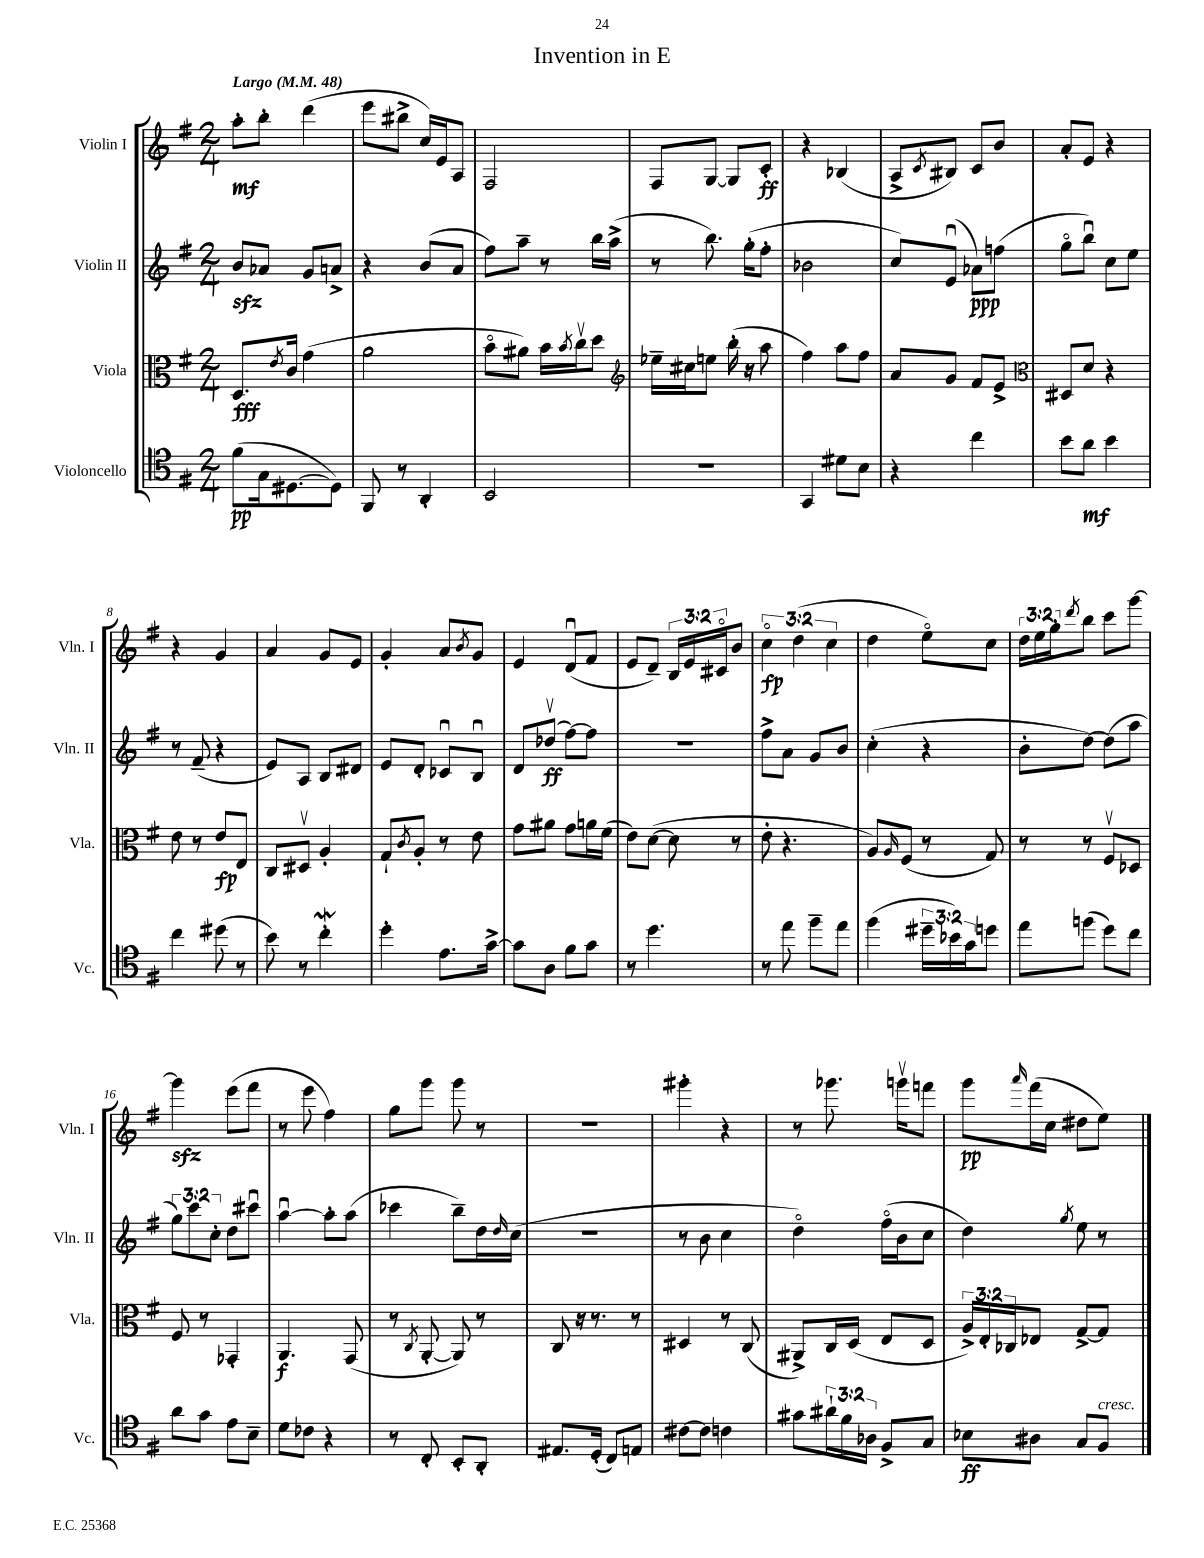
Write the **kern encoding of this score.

**kern	**dynam	**kern	**dynam	**kern	**dynam	**kern	**dynam
*part4	*part4	*part3	*part3	*part2	*part2	*part1	*part1
*staff4	*staff4	*staff3	*staff3	*staff2	*staff2	*staff1	*staff1
*I"Violoncello	*	*I"Viola	*	*I"Violin II	*	*I"Violin I	*
*I'Vc.	*	*I'Vla.	*	*I'Vln. II	*	*I'Vln. I	*
*clefC4	*	*clefC3	*	*clefG2	*	*clefG2	*
*k[f#]	*	*k[f#]	*	*k[f#]	*	*k[f#]	*
*M2/4	*	*M2/4	*	*M2/4	*	*M2/4	*
*MM48	*	*MM48	*	*MM48	*	*MM48	*
=1	=1	=1	=1	=1	=1	=1	=1
!	!	!	!	!	!	!LO:TX:a:B:t=Largo	!
(8f#\L	pp	8.D/L	fff	8bzz/L	.	8aa'\L	mf
16G\k	.	.	.	8a-X/J	.	8bb'\J	.
.	.	8qe/	.	.	.	.	.
[8.D#X\	.	16c/Jk	.	.	.	.	.
.	.	(4g\	.	8g/L	.	(4ddd\	.
8D#\J])	.	.	.	8an^/J	.	.	.
=2	=2	=2	=2	=2	=2	=2	=2
8FF#/	.	2a\	.	4r	.	8eee\L	.
8r	.	.	.	.	.	8bb#X^\J	.
4AA'/	.	.	.	(8b/L	.	16cc/LL)	.
.	.	.	.	.	.	16e/J	.
.	.	.	.	8a/J	.	8A/J	.
=3	=3	=3	=3	=3	=3	=3	=3
2BB/	.	8b\L	.	8ff#\L)	.	2F#/	.
.	.	8a#X\J)	.	8aa~\J	.	.	.
.	.	16b\LL	.	8r	.	.	.
.	.	8qb/	.	.	.	.	.
.	.	16ccv\J	.	.	.	.	.
.	.	8dd\J	.	16bb\LL	.	.	.
.	.	.	.	(16aa^\JJ	.	.	.
=4	=4	=4	=4	=4	=4	=4	=4
*	*	*clefG2	*	*	*	*	*
2r	.	16ee-X~\LL	.	8r	.	8F#/L	.
.	.	16cc#X\J	.	.	.	.	.
.	.	8een\J	.	8.bb\)	.	[8G/J	.
.	.	(16bb'\	.	.	.	8G/L]	.
.	.	16r	.	(16gg'\KL	.	.	.
.	.	8aa\	.	8ff#'\J	.	8c'/J	ff
=5	=5	=5	=5	=5	=5	=5	=5
4GG/	.	4ff#\)	.	2b-X\	.	4r	.
8d#X\L	.	8aa\L	.	.	.	(4B-X/	.
8B\J	.	8ff#\J	.	.	.	.	.
=6	=6	=6	=6	=6	=6	=6	=6
4r	.	8a/L	.	8cc/L)	.	8A^/L	.
.	.	.	.	.	.	8qc/	.
.	.	8g/J	.	(8eu/J	.	8B#X/J)	.
4cc\	.	8f#/L	.	8a-X\L)	ppp	8c/L	.
.	.	8e^/J	.	(8ffn\J	.	8b/J	.
=7	=7	=7	=7	=7	=7	=7	=7
*	*	*clefC3	*	*	*	*	*
8b\L	.	8D#X/L	.	8gg\L	.	8a'/L	.
8a\J	mf	8d/J	.	8bbu\J)	.	8e/J	.
4b\	.	4r	.	8cc\L	.	4r	.
.	.	.	.	8ee\J	.	.	.
!!LO:LB:g=z
=8	=8	=8	=8	=8	=8	=8	=8
4cc\	.	8e\	.	8r	.	4r	.
.	.	8r	.	(8f#~/	.	.	.
(8dd#X\	.	8e/L	fp	4r	.	4g/	.
8r	.	8E/J	.	.	.	.	.
=9	=9	=9	=9	=9	=9	=9	=9
8b\)	.	8C/L	.	8e/L)	.	4a/	.
8r	.	8D#Xv/J	.	8A/J	.	.	.
4ccw'\	.	4A'/	.	8B/L	.	8g/L	.
.	.	.	.	8d#X/J	.	8e/J	.
=10	=10	=10	=10	=10	=10	=10	=10
4dd'\	.	8G`/L	.	8e/L	.	4g'/	.
.	.	8qc/	.	.	.	.	.
.	.	8A'/J	.	8d'/J	.	.	.
8.e\L	.	8r	.	8c-Xu/L	.	8a/L	.
.	.	.	.	.	.	8qb/	.
.	.	8e\	.	8Bu/J	.	8g/J	.
[16g^\Jk	.	.	.	.	.	.	.
=11	=11	=11	=11	=11	=11	=11	=11
8g\L]	.	8g\L	.	8d/L	.	4e/	.
8A\J	.	8a#X\J	.	(8dd-Xv/J	ff	.	.
8f#\L	.	8g\L	.	[8ff#\L)	.	(8du/L	.
8g\J	.	16an\L	.	8ff#\J]	.	8f#/J	.
.	.	(16f#\JJ	.	.	.	.	.
=12	=12	=12	=12	=12	=12	=12	=12
8r	.	8e\L)	.	2r	.	8e/L	.
4.dd\	.	([8d\J	.	.	.	8d~/J)	.
.	.	8d\]	.	.	.	24B/LL	.
.	.	.	.	.	.	24e/	.
.	.	.	.	.	.	24c#X/J	.
.	.	8r	.	.	.	8b/J	.
=13	=13	=13	=13	=13	=13	=13	=13
8r	.	8e'\	.	8ff#^\L	.	6cc\	fp
8ee\	.	4.r	.	8a\J	.	.	.
.	.	.	.	.	.	(6dd\	.
8ff#~\L	.	.	.	8g/L	.	.	.
.	.	.	.	.	.	6cc\	.
8ee\J	.	.	.	8b/J	.	.	.
=14	=14	=14	=14	=14	=14	=14	=14
(4ff#\	.	8A/L)	.	(4cc'\	.	4dd\	.
.	.	16qqA/	.	.	.	.	.
.	.	(8F#/J	.	.	.	.	.
24dd#X~\LL	.	8r	.	4r	.	8ee\L)	.
24b-X\)	.	.	.	.	.	.	.
24g\J	.	.	.	.	.	.	.
8ddn\J	.	8G/)	.	.	.	8cc\J	.
=15	=15	=15	=15	=15	=15	=15	=15
8ee\L	.	8r	.	8b'\L	.	24dd\LL	.
.	.	.	.	.	.	24ee\	.
.	.	.	.	.	.	24gg'\J	.
.	.	.	.	.	.	8qddd/	.
(8ffn\J	.	8r	.	[8dd\J)	.	8bb\J	.
8dd\L)	.	8F#v/L	.	(8dd\L]	.	8ccc\L	.
8cc\J	.	8D-X/J	.	8aa\J	.	[8ggg\J	.
!!LO:LB:g=z
=16	=16	=16	=16	=16	=16	=16	=16
8a\L	.	8F#/	.	12gg\L)	.	4gggzz\]	.
.	.	.	.	12ccc\	.	.	.
8g\J	.	8r	.	.	.	.	.
.	.	.	.	12cc'\J	.	.	.
8e\L	.	4GG-X'/	.	8dd\L	.	(8eee\L	.
8B~\J	.	.	.	8ccc#Xu\J	.	8fff#\J	.
=17	=17	=17	=17	=17	=17	=17	=17
8d\L	.	4.AA/	f	[4aau\	.	8r	.
8c-X\J	.	.	.	.	.	8eee\	.
4r	.	.	.	8aa'\L]	.	4ff#\)	.
.	.	(8GG/	.	(8aa\J	.	.	.
=18	=18	=18	=18	=18	=18	=18	=18
8r	.	8r	.	4ccc-X\	.	8gg\L	.
.	.	8qC/	.	.	.	.	.
8C'/	.	[8AA'/	.	.	.	8ggg\J	.
8BB'/L	.	8AA/])	.	8bb~\L)	.	8ggg\	.
8AA'/J	.	8r	.	16dd\L	.	8r	.
.	.	.	.	16qqdd/	.	.	.
.	.	.	.	(16cc\JJ	.	.	.
=19	=19	=19	=19	=19	=19	=19	=19
8.E#X/L	.	8C/	.	2r	.	2r	.
.	.	16r	.	.	.	.	.
(16D'/Jk	.	8.r	.	.	.	.	.
8C/L)	.	.	.	.	.	.	.
8En/J	.	8r	.	.	.	.	.
=20	=20	=20	=20	=20	=20	=20	=20
[8c#X\L	.	4D#X/	.	8r	.	4ggg#X'\	.
8c#\J]	.	.	.	8b\	.	.	.
4cn\	.	8r	.	4cc\	.	4r	.
.	.	(8C/	.	.	.	.	.
=21	=21	=21	=21	=21	=21	=21	=21
8g#X\L	.	8AA#X^/L)	.	4dd\)	.	8r	.
24a#X`\L	.	16C/L	.	.	.	8.ggg-X\	.
24f#\	.	.	.	.	.	.	.
.	.	(16D/JJ	.	.	.	.	.
24A-X\JJ	.	.	.	.	.	.	.
8F#^/L	.	8E/L	.	(16ff#\LL	.	.	.
.	.	.	.	16b\J	.	16gggnv\KL	.
8G/J	.	8D/J	.	8cc\J	.	8fffn\J	.
=22	=22	=22	=22	=22	=22	=22	=22
8B-X\L	ff	24A^/LL)	.	4dd\)	.	8ggg\L	pp
.	.	24E'/	.	.	.	.	.
.	.	24C-X/J	.	.	.	.	.
.	.	.	.	.	.	16qqaaa/	.
8A#X\J	.	8E-X/J	.	.	.	(16fff#\L	.
.	.	.	.	.	.	16cc\JJ	.
.	.	.	.	8qgg/	.	.	.
8G/L	.	[8G^/L	.	8ee\	.	8dd#X\L	.
!LO:TX:a:i:t=cresc.	!	!	!	!	!	!	!
8F#/J	.	8G/J]	.	8r	.	8ee\J)	.
==	==	==	==	==	==	==	==
*-	*-	*-	*-	*-	*-	*-	*-
